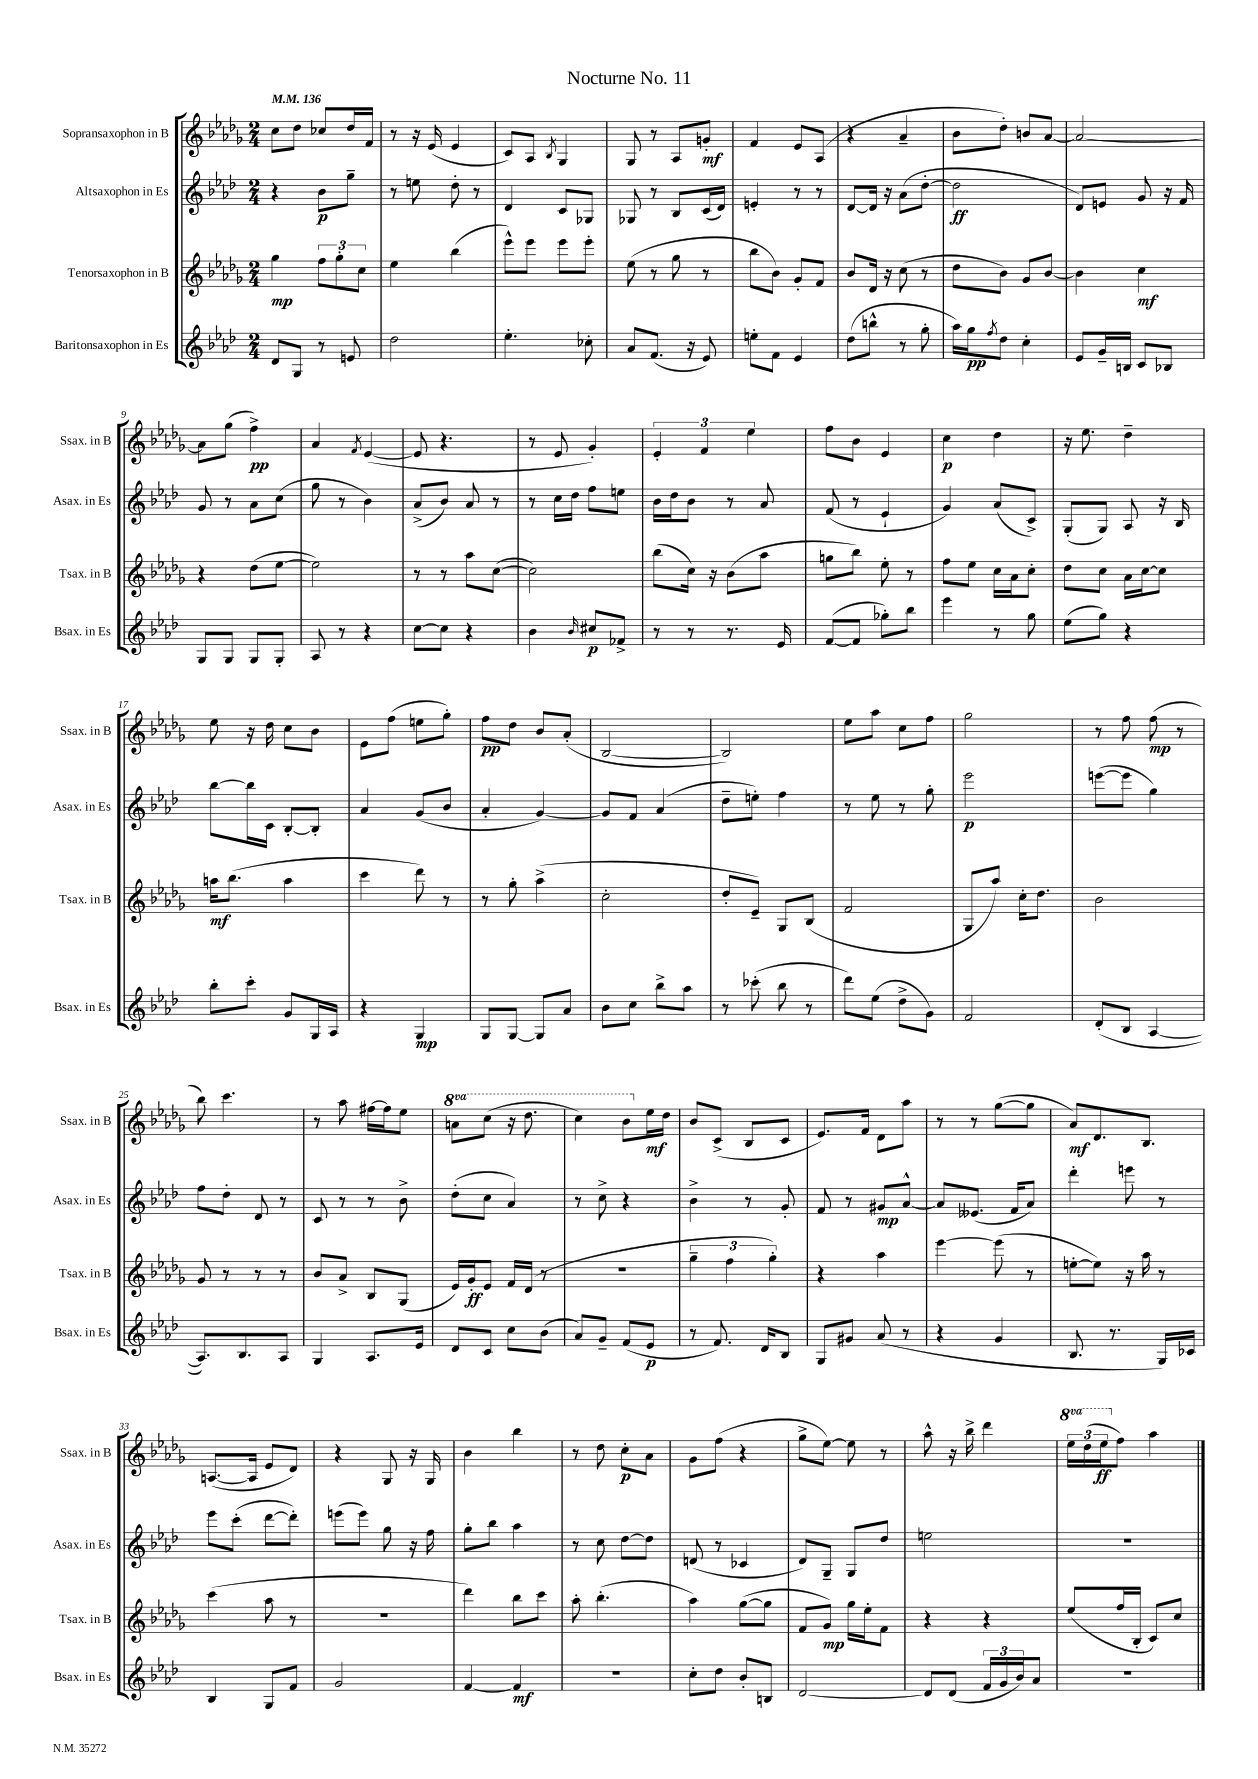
\header { title = "Nocturne No. 11" }
<<
\new StaffGroup <<
\new Staff = "s0" \with { instrumentName = "Sopransaxophon in B" shortInstrumentName = "Ssax. in B" } {
    \clef treble \key des \major \numericTimeSignature \time 2/4 \set Staff.ottavationMarkups = #ottavation-simple-ordinals \tempo 4 = 136
    c''8 des''8 ces''8 des''16 f'16 |
    r8 r16 ees'16( ees'4 |
    c'8) aes8 \acciaccatura { bes8 } ges4 |
    ges8 r8 aes8 g'8-.\mf |
    f'4 ees'8 aes8( |
    r4 aes'4-- |
    bes'8 des''8-.) b'8 aes'8~ |
    aes'2~ |
    aes'8 ges''8( f''4->\pp) |
    aes'4 \acciaccatura { f'8 } ees'4~( |
    ees'8 r4. |
    r8 ees'8 ges'4-.) |
    \tuplet 3/2 { ees'4-. f'4 ees''4 } |
    f''8 bes'8 ees'4 |
    c''4\p des''4 |
    r16 ees''8. des''4-- |
    ees''8 r16 des''16 c''8 bes'8 |
    ees'8 f''8( e''8 ges''8-.) |
    f''8\pp des''8 bes'8 aes'8-.( |
    bes2~ |
    bes2) |
    ees''8 aes''8 c''8 f''8 |
    ges''2 |
    r8 f''8 f''8\mp( r8 |
    bes''8) c'''4. |
    r8 aes''8 fis''16~ fis''16 ees''8 |
    \ottava #1 a''8 c'''8( r16 des'''8. |
    c'''4) bes''8 \ottava #0 ees''16\mf des''16 |
    bes'8 c'8->( bes8 c'8 |
    ees'8.) f'16 des'8 aes''8 |
    r8 r8 ges''8~( ges''8 |
    aes'8\mf) des'8. bes8. |
    a8.~( a16 ees'8 des'8) |
    r4 ges8 r16 ges16 |
    bes'4 bes''4 |
    r8 des''8 c''8-.\p aes'8 |
    ges'8 f''8( r4 |
    ges''8-> ees''8~) ees''8 r8 |
    aes''8-^ r16 bes''16-> des'''4 |
    \tuplet 3/2 { \ottava #1 ees'''16 des'''16( ees'''16\ff \ottava #0 } f''8) aes''4 \bar "|." |
}
\new Staff = "s1" \with { instrumentName = "Altsaxophon in Es" shortInstrumentName = "Asax. in Es" } {
    \clef treble \key aes \major \numericTimeSignature \time 2/4
    r4 bes'8\p g''8-- |
    r8 e''8 des''8-. r8 |
    des'4 c'8 ges8 |
    ges8 r8 bes8 c'16( des'16) |
    e'4-. r8 r8 |
    des'8~ des'16 r16 aes'8( des''8~-. |
    des''2\ff |
    des'8) e'8 g'8 r16 f'16 |
    g'8 r8 aes'8 c''8( |
    g''8 r8 bes'4) |
    aes'8->( bes'8) aes'8 r8 |
    r8 c''16 des''16 f''8 e''8 |
    bes'16 des''16 bes'8 r8 aes'8 |
    f'8( r8 ees'4-! |
    g'4) aes'8( c'8->) |
    g8-.( g8) aes8 r16 bes16 |
    bes''8~ bes''16 c'16 bes8~-. bes8-. |
    aes'4 g'8( bes'8 |
    aes'4-. g'4~) |
    g'8 f'8 aes'4( |
    des''8-- e''8-.) f''4 |
    r8 ees''8 r8 g''8-. |
    ees'''2\p |
    e'''8~( e'''8 g''4) |
    f''8 des''8-. des'8 r8 |
    c'8 r8 r8 bes'8-> |
    des''8-.( c''8 aes'4) |
    r8 c''8-> r4 |
    bes'4-> r8 g'8-. |
    f'8 r8 gis'8\mp aes'8~-^ |
    aes'8 eeses'8.( f'16 aes'8) |
    des'''4-. e'''8 r8 |
    ees'''8 c'''8-.( des'''8~ des'''8-.) |
    e'''8( e'''8) g''8 r16 f''16 |
    g''8-. bes''8 aes''4 |
    r8 c''8 des''8~ des''8 |
    d'8( r8 ces'4 |
    des'8) g8-- g8 des''8 |
    e''2 |
    r2 \bar "|." |
}
\new Staff = "s2" \with { instrumentName = "Tenorsaxophon in B" shortInstrumentName = "Tsax. in B" } {
    \clef treble \key des \major \numericTimeSignature \time 2/4
    ges''4\mp \tuplet 3/2 { f''8 ges''8-. c''8 } |
    ees''4 bes''4( |
    ees'''8-^) ees'''8 ees'''8 ees'''8-. |
    ees''8( r8 ges''8 r8 |
    bes''8 bes'8) ges'8-. f'8 |
    bes'8 des'16 r16 c''8( r8 |
    des''8 bes'8) ges'8 bes'8~ |
    bes'4 c''4\mf |
    r4 des''8( ees''8~ |
    ees''2) |
    r8 r8 aes''8 c''8~( |
    c''2) |
    bes''8( c''16) r16 bes'8( aes''8 |
    g''8 bes''8) ees''8-. r8 |
    f''8 ees''8 c''16 aes'16 c''8-. |
    des''8 c''8 aes'16 c''16~ c''8 |
    a''16\mf bes''8.( a''4 |
    c'''4 des'''8) r8 |
    r8 ges''8-. aes''4->( |
    c''2-. |
    des''8-. ees'8--) ges8 bes8( |
    f'2 |
    ges8 aes''8) c''16-. des''8. |
    bes'2 |
    ges'8 r8 r8 r8 |
    bes'8 aes'8-> bes8 ges8( |
    ees'16) ges'16-.\ff ees'8 f'16 des'16( r8 |
    r2 |
    \tuplet 3/2 { ges''4-- f''4 ges''4-.) } |
    r4 aes''4 |
    ees'''4~ ees'''8( r8 |
    e''8~-. e''8) r16 aes''16 r8 |
    c'''4( aes''8 r8 |
    r2 |
    des'''4) bes''8 c'''8 |
    aes''8-. bes''4.-.( |
    aes''4) ges''8~( ges''8 |
    f'8 ges'8\mp) ges''16 ees''16-. f'8 |
    r4 r4 |
    ees''8( f''16 bes16-. c'8) c''8 \bar "|." |
}
\new Staff = "s3" \with { instrumentName = "Baritonsaxophon in Es" shortInstrumentName = "Bsax. in Es" } {
    \clef treble \key aes \major \numericTimeSignature \time 2/4
    des'8 g8 r8 e'8 |
    des''2 |
    ees''4.-. ces''8-. |
    aes'8 f'8.( r16 ees'8) |
    e''8-. f'8 ees'4 |
    des''8( b''8-^ r8 g''8-. |
    aes''16) g''16\pp \acciaccatura { f''8 } des''8 c''4-. |
    ees'8 g'16-- b16 c'8 bes8 |
    g8 g8 g8 g8-. |
    aes8 r8 r4 |
    c''8~ c''8 r4 |
    bes'4 \grace { bes'16 } cis''8\p fes'8-> |
    r8 r8 r8. ees'16 |
    f'8~( f'8 ges''8-.) bes''8 |
    ees'''4 r8 g''8 |
    ees''8( g''8) r4 |
    bes''8-. c'''8-. g'8 g16 aes16 |
    r4 g4\mp |
    g8 g8~ g8 aes'8 |
    bes'8 c''8 bes''8-> aes''8 |
    r8 ces'''8-.( bes''8 r8 |
    des'''8) ees''8( des''8-> g'8) |
    f'2 |
    des'8-.( bes8 aes4~ |
    aes8.) bes8. aes8 |
    g4 aes8. ees'16 |
    des'8 c'8 c''8 bes'8( |
    aes'8) g'8-- f'8( ees'8\p |
    r8 f'8.) des'16 bes8 |
    g8 gis'8 aes'8( r8 |
    r4 g'4 |
    bes8. r8. g16) ces'16 |
    bes4 g8 f'8 |
    g'2 |
    f'4~ f'4\mf |
    r2 |
    c''8-. des''8 bes'8-. b8 |
    des'2~ |
    des'8 des'8( \tuplet 3/2 { f'16 g'16 bes'16) } aes'8 |
    R2 \bar "|." |
}
>>
>>
